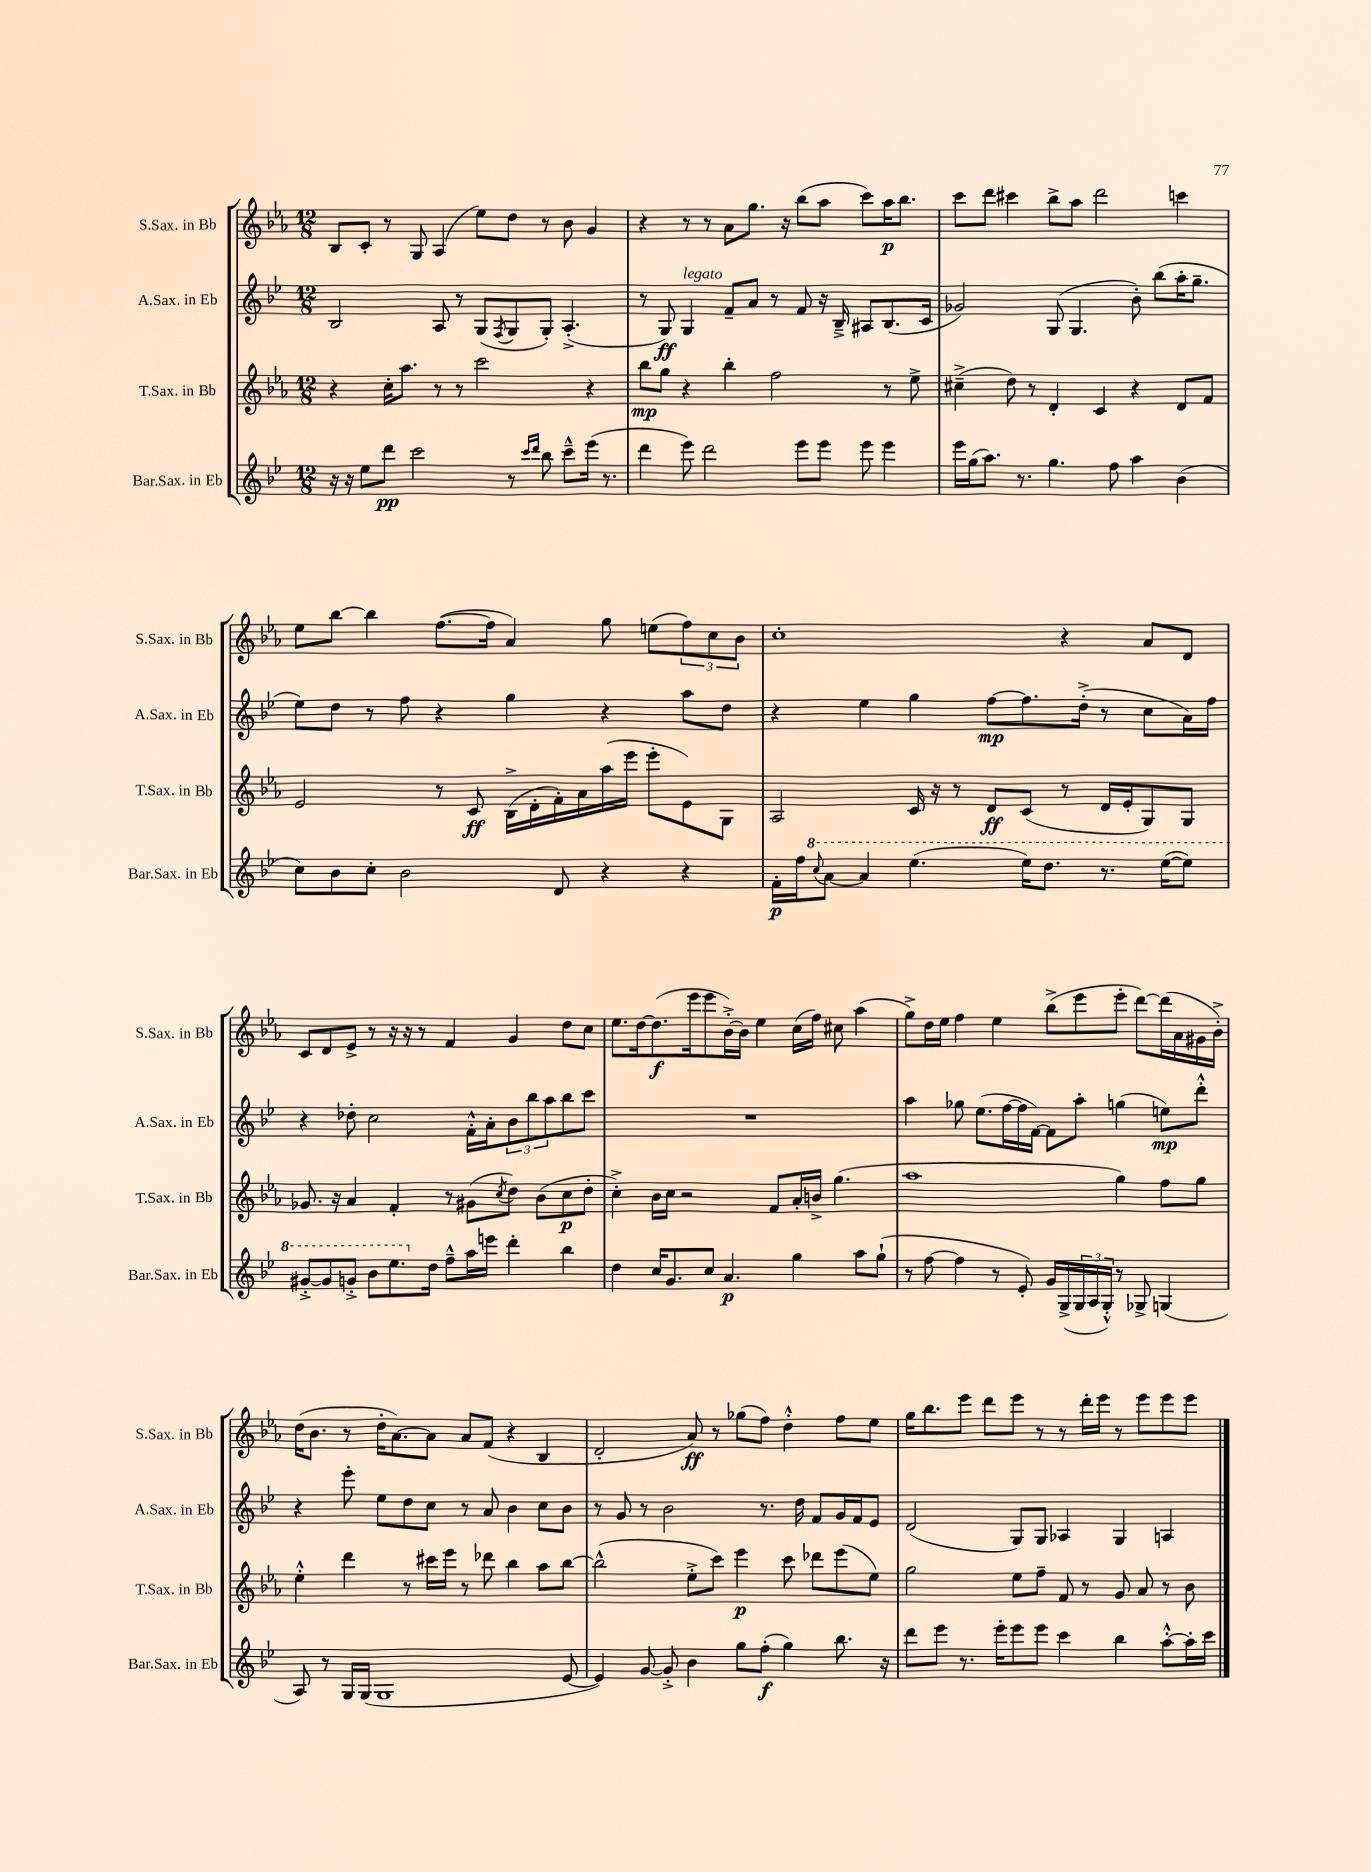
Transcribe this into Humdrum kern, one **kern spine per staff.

**kern	**kern	**kern	**kern
*staff4	*staff3	*staff2	*staff1
*clefG2	*clefG2	*clefG2	*clefG2
*k[b-e-]	*k[b-e-a-]	*k[b-e-]	*k[b-e-a-]
*M12/8	*M12/8	*M12/8	*M12/8
16r	4r	2B-	8B-
16r	.	.	.
8ee-	.	.	8c'
8ddd	16cc'	.	8r
.	8.aa-	.	.
2ccc	.	.	8G
.	8r	8A	(4A-
.	8r	8r	.
.	2ccc	(8G	8ee-)
.	.	8qF	.
8r	.	8G	8dd
16qqccc	.	.	.
16qqddd	.	.	.
8bb-	.	8G')	8r
8ccc~^^	.	(4.A'^	8b-
(16eee-	4r	.	4g
8.r	.	.	.
=	=	=	=
4ddd	8bb-	8r	4r
.	8gg	8G)	.
8eee-)	4r	4G	8r
2ddd	.	.	8r
.	4bb-'	8f~	8a-
.	.	8a	8.gg
.	2ff	8r	.
.	.	.	16r
8eee-	.	8f	(8bb-
8eee-	.	16r	8aa-
.	.	16B-~^	.
8eee-	.	8A#	8ccc)
4eee-	8r	(8.B-	16aa-
.	.	.	8.bb-
.	8ee-^	.	.
.	.	16c	.
=	=	=	=
16eee-	(4cc#~^	2g-)	8ccc
(16gg	.	.	.
8.aa)	.	.	8ddd
.	8dd)	.	4ccc#
8.r	.	.	.
.	8r	.	.
4.gg	4d'	(8G	8bb-^
.	.	4.G	8aa-
.	4c	.	2ddd
8ff	.	.	.
4aa	4r	8b-')	.
.	.	(8bb-	.
(4b-	8d	16aa'	4ccc
.	.	8.gg~	.
.	8f	.	.
=	=	=	=
8cc)	2e-	8ee-)	8ee-
8b-	.	8dd	[8bb-
8cc'	.	8r	4bb-]
2b-	.	8ff	.
.	8r	4r	([8.ff
.	8c	.	.
.	.	.	16ff]
.	(16B-^	4gg	4a-)
.	16d'	.	.
8d	16f')	.	.
.	16a-	.	.
4r	(16aa-	4r	8gg
.	16eee-	.	.
.	8eee-'	.	(8ee
4r	8e-)	8aa	12ff)
.	.	.	12cc
.	8G	8dd	.
.	.	.	12b-
=	=	=	=
16f'	2A-	4r	1cc'
16ff	.	.	.
8qqccc	.	.	.
[8aa	.	.	.
4aa]	.	4ee-	.
(4.eee-	16c	4gg	.
.	16r	.	.
.	8r	.	.
.	8d	[8ff	.
16eee-)	(8c	8.ff]	.
8.ddd	.	.	.
.	8r	.	4r
.	.	(16dd'^	.
8.r	16d	8r	.
.	16e-'	.	.
.	8G)	8cc	8a-
([16eee-	.	.	.
8eee-])	8G	16a)	8d
.	.	16ff	.
=	=	=	=
[8gg#'^	8.g-	4r	8c
8gg#]	.	.	8d
.	16r	.	.
8gg'^	4a-	8dd-'	8e-^
8bb-	.	2cc	8r
8.eee-	4f'	.	16r
.	.	.	16r
.	.	.	8r
16dd	.	.	.
8ff~^^	8r	.	4f
16aa	(8g#	16f'^^	.
16eee	.	16a'	.
.	8qcc	.	.
4ddd'	8dd)	12b-	4g
.	.	12bb-	.
.	(8b-	.	.
.	.	12aa	.
4bb-	8cc	8bb-	8dd
.	8dd'	8ccc	8cc
=	=	=	=
4dd	4cc'^)	1.r	8.ee-
.	.	.	[16dd
16cc	16b-	.	(8.dd]
8.g	16cc	.	.
.	2r	.	.
.	.	.	16eee-
8cc	.	.	8eee-
4.a	.	.	[16b-'^)
.	.	.	16b-]
.	.	.	4ee-
.	8f	.	.
4gg	16a-'	.	(16cc
.	16b^	.	16ff)
.	(4.gg	.	8cc#
8aa	.	.	(4aa-
(8gg`	.	.	.
=	=	=	=
8r	1aa-	4aa	8gg^)
[8ff	.	.	16dd
.	.	.	16ee-
4ff]	.	8gg-	4ff
.	.	(8.ee-	.
8r	.	.	4ee-
.	.	[16ff	.
8e-')	.	16ff]	.
.	.	[16f)	.
16g	.	8f]	(8bb-^
(16G^	.	.	.
24G	.	8aa'	8eee-
24A	.	.	.
24G'^^)	.	.	.
8r	4gg)	(4gg	8eee-'
8G-^	.	.	[8ddd)
(4G	8ff	8ee)	(16ddd]
.	.	.	16a-
.	8gg	8ddd'^^	16g#
.	.	.	16b-'^)
=	=	=	=
8A)	4ee-'^^	4r	(16dd
.	.	.	8.b-
8r	.	.	.
16G	4ddd	8eee-'	8r
(16G	.	.	.
1G	.	8ee-	16dd'
.	.	.	[8.a-)
.	8r	8dd	.
.	16ccc#	8cc	8a-]
.	16eee-	.	.
.	8r	8r	8a-
.	8ddd-	8a	(8f
.	4bb-	4b-	4r
.	8aa-	8cc	4B-
[8e-	[8bb-	8b-	.
=	=	=	=
4e-])	(2bb-^^]	8r	2d'
.	.	8g	.
[8g	.	8r	.
8g'^]	.	2b-	.
4b-	8ee-'^	.	8a-)
.	8ccc)	.	8r
8gg	4eee-	.	(8gg-
(8ff'	.	8.r	8ff)
4gg)	8ccc	.	4dd'^^
.	.	16dd	.
.	8ddd-	8f	.
8.bb-	(8eee-	16g	8ff
.	.	16f	.
.	8ee-)	8e-	8ee-
16r	.	.	.
=	=	=	=
8ddd	2gg	(2d	16gg
.	.	.	8.bb-
8eee-	.	.	.
8.r	.	.	8eee-
.	.	.	8ddd
16eee-'	.	.	.
8eee-	8ee-	8G)	8eee-
8eee-	8ff~	8G	8r
4ccc	8f	4A-	8r
.	8r	.	16ddd'
.	.	.	16eee-
4bb-	8g	4G	8r
.	8a-	.	8eee-
[8aa'^^	8r	4A	8eee-
16aa']	8b-	.	8eee-
16ccc	.	.	.
==	==	==	==
*-	*-	*-	*-
